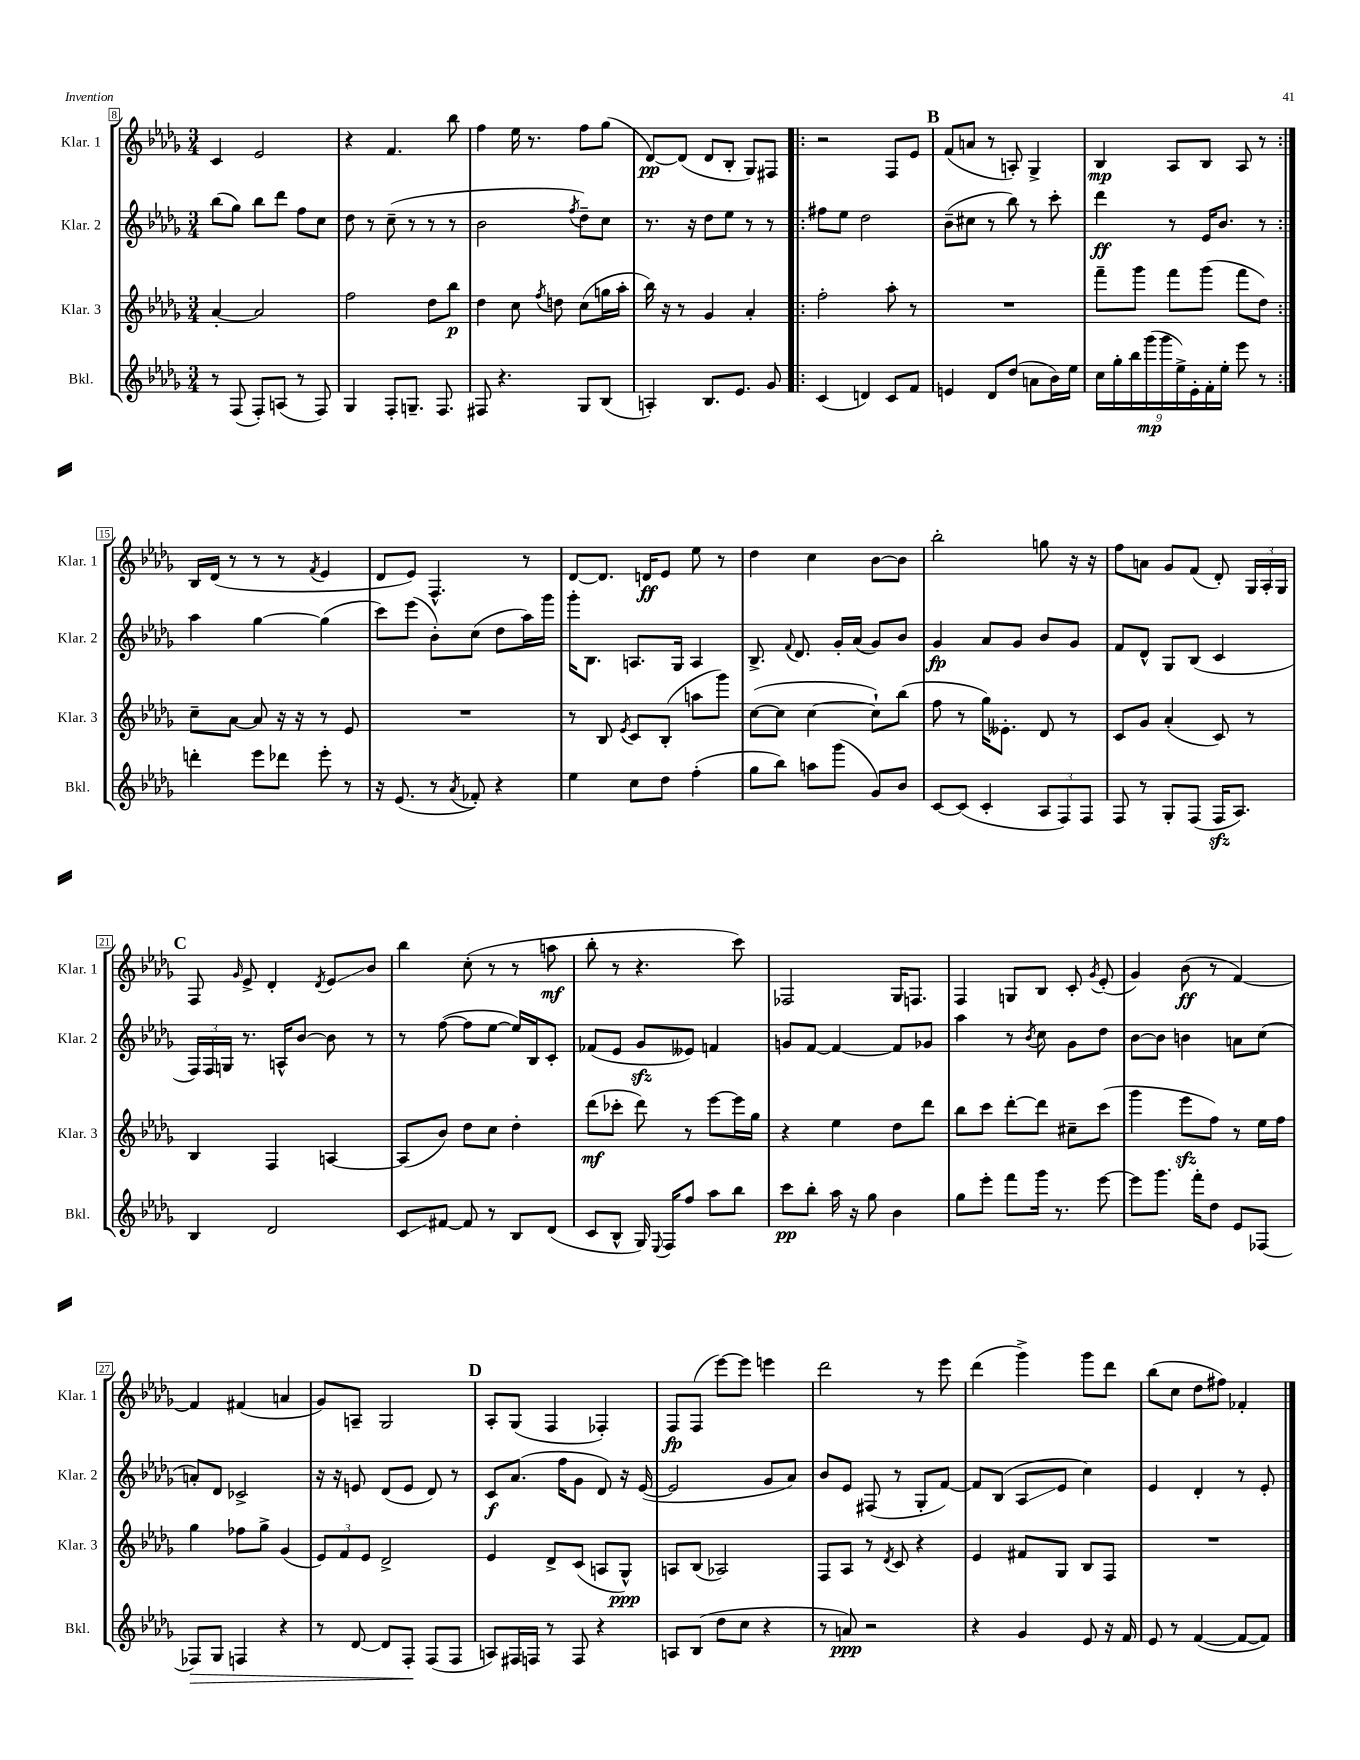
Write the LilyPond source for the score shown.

<<
\new StaffGroup <<
\new Staff = "s0" \with { instrumentName = "Klar. 1" shortInstrumentName = "Klar. 1" } {
    \clef treble \key des \major \numericTimeSignature \time 3/4
    \autoBeamOff c'4 ees'2 |
    r4 f'4. bes''8 |
    f''4 ees''16 r8. f''8[ ges''8]( |
    des'8[~\pp) des'8]( des'8[ bes8]-. ges8[) fis8] |
    \repeat volta 2 { r2 f8[ ees'8] |
    \mark \markup { \bold "B" } f'8[( a'8] r8 a8-.) ges4-> |
    bes4\mp aes8[ bes8] aes8 r8 | }
    bes16[ des'16]( r8 r8 r8 \acciaccatura { f'8 } ees'4 |
    des'8[ ees'8]) f4.-^ r8 |
    des'8[~ des'8.] d'16[\ff ees'8] ees''8 r8 |
    des''4 c''4 bes'8[~ bes'8] |
    bes''2-. g''8 r16 r16 |
    f''8[ a'8] ges'8[ f'8]( des'8-.) \tuplet 3/2 { ges16[ aes16-. ges16] } |
    \mark \markup { \bold "C" } f8 \grace { ges'16 } ees'8-> des'4-. \acciaccatura { des'8 } ees'8[\glissando bes'8] |
    bes''4 c''8-.( r8 r8 a''8\mf |
    bes''8-. r8 r4. c'''8) |
    fes2 ges16[ f8.] |
    f4 g8[ bes8] c'8-. \acciaccatura { ges'8 } ees'8-.( |
    ges'4) bes'8\ff( r8 f'4~) |
    f'4 fis'4( a'4 |
    ges'8[) a8]-- ges2 |
    \mark \markup { \bold "D" } aes8[-. ges8]( f4 fes4-.) |
    f8[\fp f8]( ees'''8[~) ees'''8] e'''4 |
    des'''2 r8 ees'''8 |
    des'''4( ges'''4->) ges'''8[ des'''8] |
    bes''8[( c''8] des''8[ fis''8]) fes'4-. \bar "|." |
}
\new Staff = "s1" \with { instrumentName = "Klar. 2" shortInstrumentName = "Klar. 2" } {
    \clef treble \key des \major \numericTimeSignature \time 3/4
    \autoBeamOff bes''8[( ges''8]) bes''8[ des'''8] f''8[ c''8] |
    des''8 r8 c''8--( r8 r8 r8 |
    bes'2 \acciaccatura { f''8 } des''8[--) c''8] |
    r8. r16 des''8[ ees''8] r8 r8 |
    \repeat volta 2 { fis''8[ ees''8] des''2 |
    \mark \markup { \bold "B" } bes'8[--( cis''8] r8 bes''8) r8 c'''8-. |
    des'''4\ff r8 ees'16[ bes'8.] r8 | }
    aes''4 ges''4~ ges''4( |
    c'''8[) ees'''8]( bes'8[-.) c''8]( des''8[ aes''16) ges'''16] |
    ges'''16[-. bes8.] a8.[ ges16] a4 |
    bes8.-> \appoggiatura { f'8 } des'8. ges'16[-. aes'16]( ges'8[) bes'8] |
    ges'4\fp aes'8[ ges'8] bes'8[ ges'8] |
    f'8[ des'8]-^ ges8[ bes8]( c'4 |
    \mark \markup { \bold "C" } \tuplet 3/2 { f16[) f16 g16] } r8. a16[-^ bes'8]~ bes'8 r8 |
    r8 f''8~( f''8[ ees''8]~ ees''16[) bes16 c'8]-. |
    fes'8[( ees'8] ges'8[\sfz eeses'8]) f'4 |
    g'8[ f'8]~ f'4~ f'8[ ges'8] |
    aes''4 r8 \acciaccatura { bes'8 } c''8 ges'8[ des''8] |
    bes'8[~ bes'8] b'4 a'8[ c''8]( |
    a'8[-.) des'8] ces'2-> |
    r16 r16 e'8 des'8[( e'8] des'8) r8 |
    \mark \markup { \bold "D" } c'8[\f aes'8.]( f''16[ ges'8] des'8) r16 ees'16~( |
    ees'2 ges'8[ aes'8]) |
    bes'8[ ees'8] fis8( r8 ges8[-. f'8]~) |
    f'8[ bes8]( aes8[\glissando ees'8] c''4) |
    ees'4 des'4-. r8 ees'8-. \bar "|." |
}
\new Staff = "s2" \with { instrumentName = "Klar. 3" shortInstrumentName = "Klar. 3" } {
    \clef treble \key des \major \numericTimeSignature \time 3/4
    \autoBeamOff aes'4~-. aes'2 |
    f''2 des''8[ bes''8]\p |
    des''4 c''8 \acciaccatura { f''8 } d''8 c''8[( g''16 aes''16]-. |
    bes''16) r16 r8 ges'4 aes'4-. |
    \repeat volta 2 { f''2-. aes''8-. r8 |
    \mark \markup { \bold "B" } R2. |
    f'''8[-- ges'''8] f'''8[ ges'''8]( f'''8[ des''8]) | }
    c''8[-- aes'8]~ aes'8 r16 r16 r8 ees'8 |
    R2. |
    r8 bes8 \acciaccatura { ees'8 } c'8[ bes8]-.( a''8[ ges'''8]) |
    c''8[~( c''8] c''4~ c''8[-!) bes''8]( |
    f''8 r8 ges''16[) eeses'8.]-. des'8 r8 |
    c'8[ ges'8] aes'4-.( c'8) r8 |
    \mark \markup { \bold "C" } bes4 f4 a4~ |
    a8[( bes'8]) des''8[ c''8] des''4-. |
    des'''8[\mf( ces'''8]-. des'''8) r8 ees'''8[~ ees'''16 ges''16] |
    r4 ees''4 des''8[ des'''8] |
    bes''8[ c'''8] des'''8[~-. des'''8] cis''8[-- c'''8]( |
    ges'''4 ees'''8[\sfz f''8]) r8 ees''16[ f''16] |
    ges''4 fes''8[ ges''8]-> ges'4( |
    \tuplet 3/2 { ees'8[) f'8 ees'8] } des'2-> |
    \mark \markup { \bold "D" } ees'4 des'8[-> c'8]( a8[ ges8]-^\ppp) |
    a8[ bes8]( aes2) |
    f8[ aes8] r8 \acciaccatura { des'8 } c'8 r4 |
    ees'4 fis'8[ ges8] bes8[ f8] |
    R2. \bar "|." |
}
\new Staff = "s3" \with { instrumentName = "Bkl." shortInstrumentName = "Bkl." } {
    \clef treble \key des \major \numericTimeSignature \time 3/4
    \autoBeamOff r8 f8( f8[-.) a8]( r8 f8) |
    ges4 f8[-. g8.]-- f8. |
    fis8 r4. ges8[ bes8]( |
    a4-.) bes8.[ ees'8.] ges'8 |
    \repeat volta 2 { c'4( d'4) c'8[ f'8] |
    \mark \markup { \bold "B" } e'4 des'8[ des''8]( a'8[ bes'16) ees''16] |
    \tuplet 9/8 { c''16[ ges''16-. bes''16 ges'''16\mp( ges'''16 ees''16->) ees'16-. f'16-. ees''16]-. } ees'''8 r8 | }
    d'''4-. ees'''8[ des'''8] ees'''8-. r8 |
    r16 ees'8.( r8 \acciaccatura { aes'8 } fes'8-.) r4 |
    ees''4 c''8[ des''8] f''4-.( |
    ges''8[ bes''8]) a''8[ ges'''8]( ges'8[) bes'8] |
    c'8[~ c'8]( c'4-. \tuplet 3/2 { aes8[ f8) f8] } |
    f8 r8 ges8[-. f8]( f16[\sfz aes8.]) |
    \mark \markup { \bold "C" } bes4 des'2 |
    c'8[\glissando fis'8]~ fis'8 r8 bes8[ des'8]( |
    c'8[ bes8]-^ ges16) \appoggiatura { ees8 } f16[ f''8] aes''8[ bes''8] |
    c'''8[\pp bes''8]-. aes''16 r16 ges''8 bes'4 |
    ges''8[ ees'''8]-. f'''8[ ges'''16] r8. ees'''8~ |
    ees'''8[ ges'''8.] f'''16[-. des''8] ees'8[ fes8]~ |
    fes8[\> ges8] f4 r4 |
    r8 des'8~ des'8[ f8]-.\! f8[( f8] |
    \mark \markup { \bold "D" } a8[) fis16 f16] r8 f8 r4 |
    a8[ bes8]( des''8[ c''8] r4 |
    r8 a'8\ppp) r2 |
    r4 ges'4 ees'8 r16 f'16 |
    ees'8 r8 f'4~( f'8[~ f'8]) \bar "|." |
}
>>
>>
\layout { \context { \Score currentBarNumber = #8 \override BarNumber.stencil = #(make-stencil-boxer 0.1 0.3 ly:text-interface::print) } }
